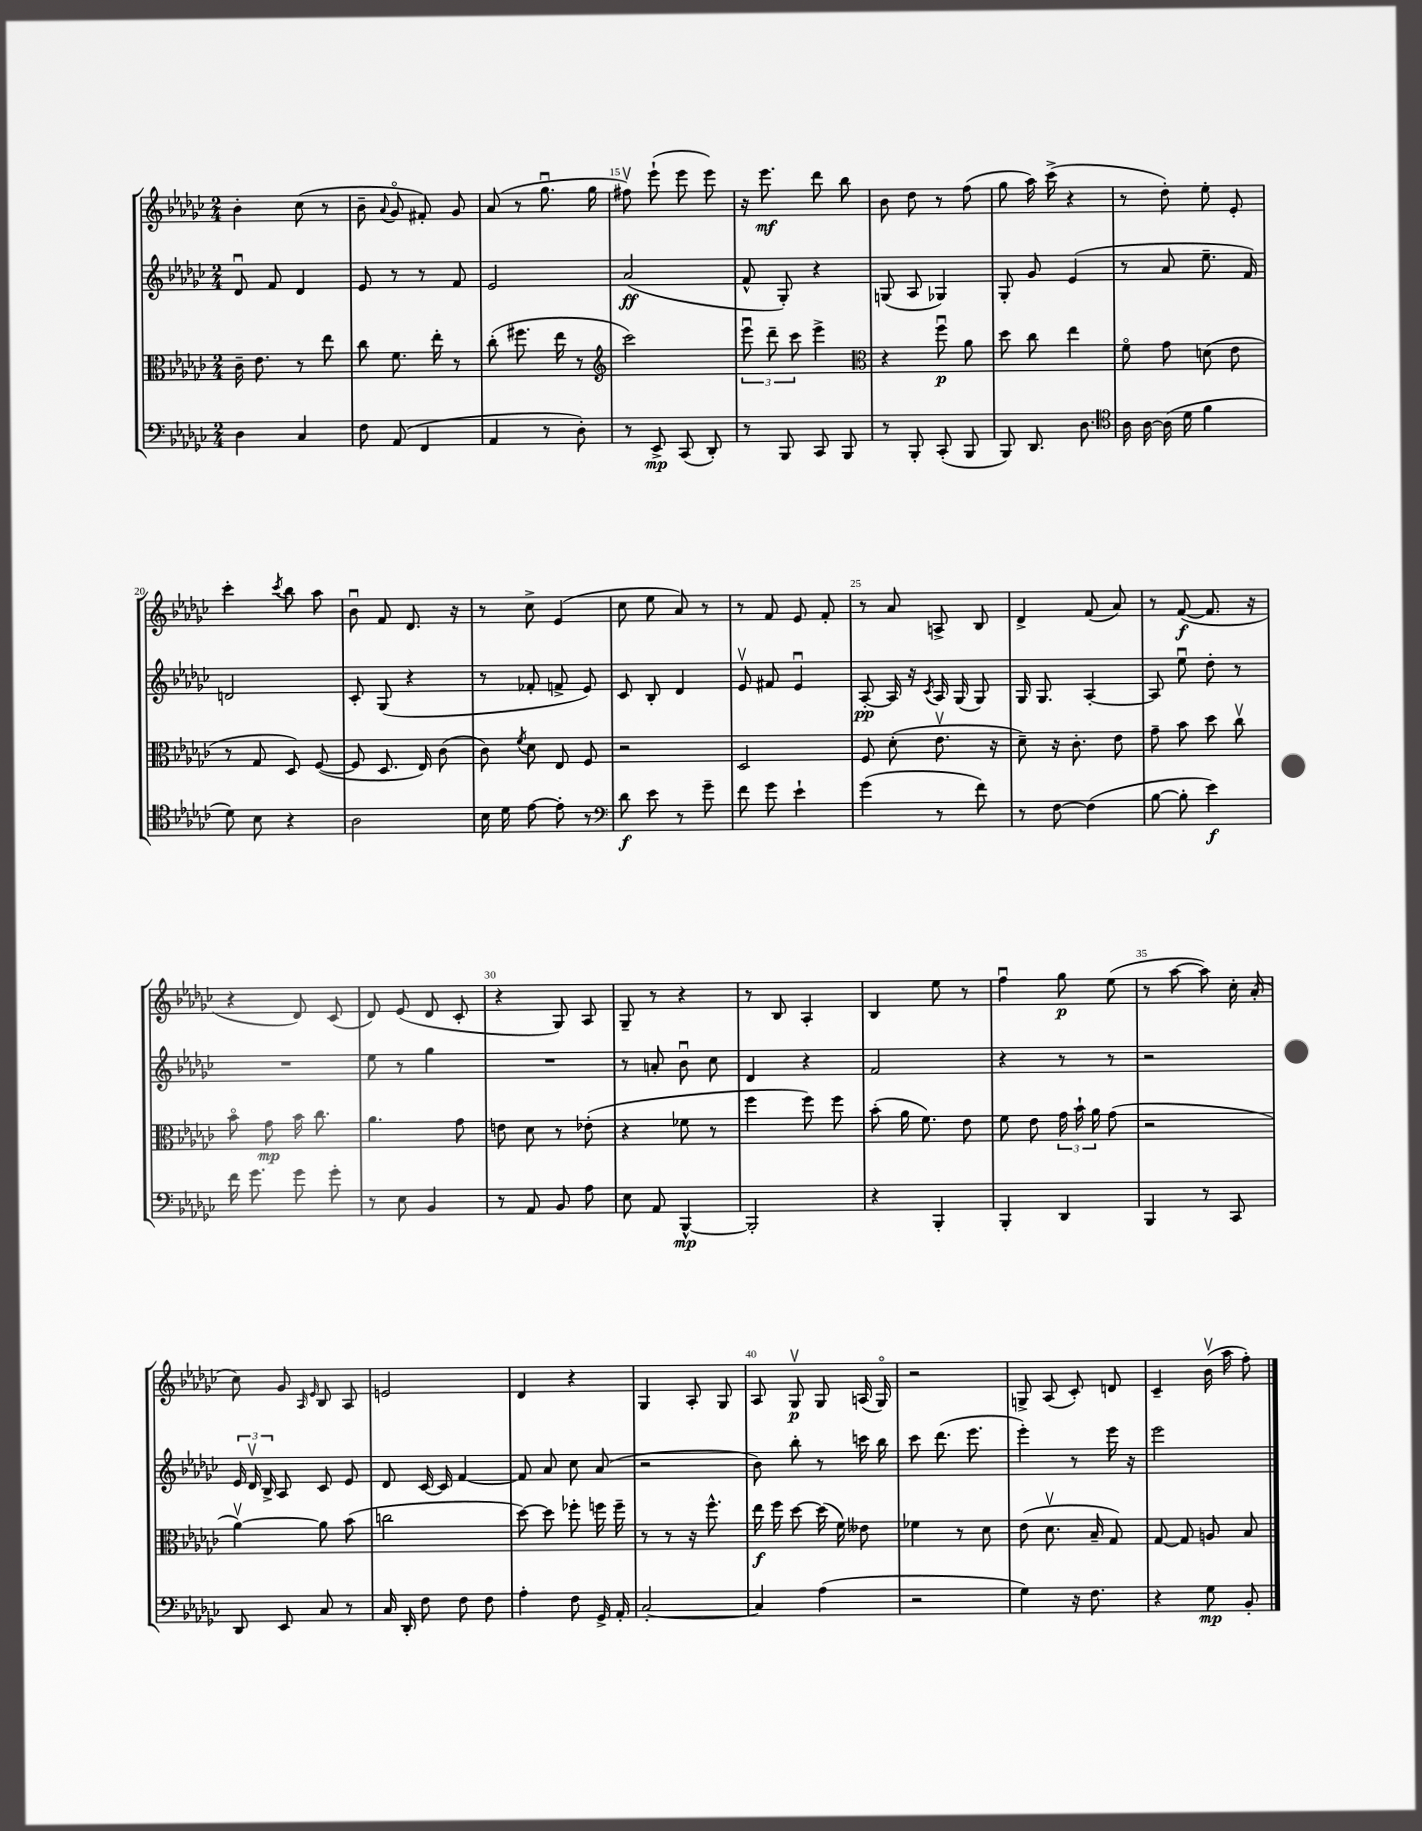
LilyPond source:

<<
\new StaffGroup <<
\new Staff = "s0" {
    \clef treble \key ges \major \numericTimeSignature \time 2/4
    \autoBeamOff bes'4-. ces''8( r8 |
    bes'8-- \appoggiatura { aes'8 } ges'8\flageolet fis'8-.) ges'8 |
    aes'8( r8 ges''8.\downbow ges''16 |
    fis''8\upbow) ees'''8-!( ees'''8 ees'''8) |
    r16 ees'''8.\mf des'''8 bes''8 |
    bes'8 des''8 r8 f''8( |
    ges''8 aes''16) ces'''16->( r4 |
    r8 des''8-.) ees''8-. ees'8-. |
    ces'''4-. \acciaccatura { ces'''8 } bes''8 aes''8 |
    bes'8\downbow f'8 des'8. r16 |
    r8 ces''8-> ees'4( |
    ces''8 ees''8 aes'8) r8 |
    r8 f'8 ees'8 f'8-. |
    r8 aes'8 a8-> bes8 |
    des'4-> f'8( aes'8) |
    r8 f'8~\f( f'8. r16 |
    r4 des'8) ces'8( |
    des'8) ees'8( des'8 ces'8-. |
    r4 ges8) aes8 |
    ges8-- r8 r4 |
    r8 bes8 aes4-. |
    bes4 ees''8 r8 |
    f''4\downbow ges''8\p ees''8( |
    r8 aes''8~ aes''8) ces''16-. aes'16-.( |
    ces''8) ges'8 \grace { aes16 ees'16 } bes8 aes8 |
    e'2 |
    des'4 r4 |
    ges4 aes8-. ges8 |
    aes8 ges8\upbow\p ges8 a16( ges16\flageolet) |
    r2 |
    g8-> aes8( ces'8-.) d'8 |
    ces'4-- bes'16\upbow( aes''16 f''8-.) \bar "|." |
}
\new Staff = "s1" {
    \clef treble \key ges \major \numericTimeSignature \time 2/4
    \autoBeamOff des'8\downbow f'8 des'4 |
    ees'8 r8 r8 f'8 |
    ees'2 |
    aes'2\ff( |
    f'8-^ ges8-.) r4 |
    g8( aes8 ges4) |
    ges8-. ges'8 ees'4( |
    r8 aes'8 ees''8.-- f'16) |
    d'2 |
    ces'8-. ges8( r4 |
    r8 fes'8-. f'8-> ees'8) |
    ces'8 bes8-. des'4 |
    ees'8\upbow fis'8 ees'4\downbow |
    aes8~-.\pp aes16 r16 \acciaccatura { ces'8 } aes16 ges16( ges8) |
    ges16 ges8. aes4~-. |
    aes8 ees''8\downbow des''8-. r8 |
    R2 |
    ees''8 r8 ges''4 |
    R2 |
    r8 a'8-. bes'8\downbow ces''8 |
    des'4 r4 |
    f'2 |
    r4 r8 r8 |
    r2 |
    \tuplet 3/2 { ees'16 des'16\upbow bes16-> } aes8 ces'8 ees'8 |
    des'8 ces'16~ ces'16 f'4~ |
    f'8 aes'8 ces''8 aes'8( |
    r2 |
    bes'8) bes''8-. r8 c'''16 bes''16 |
    ces'''8 des'''8.( ees'''8. |
    ees'''4-.) r8 ees'''16 r16 |
    ees'''2 \bar "|." |
}
\new Staff = "s2" {
    \clef alto \key ges \major \numericTimeSignature \time 2/4
    \autoBeamOff ces'16-- ees'8. r8 ees''8 |
    ces''8 f'8. ees''16-. r8 |
    ces''8-.( fis''8. ees''16 r8 |
    \clef treble ces'''2) |
    \tuplet 3/2 { ees'''8\downbow des'''8-- ces'''8 } ees'''4-> |
    \clef alto r4 f''8\downbow\p aes'8 |
    des''8 ces''8 ees''4 |
    f'8\flageolet ges'8 d'8( ees'8 |
    r8 ges8 des8) f8~( |
    f8 des8. ees16) ces'8( |
    ces'8) \acciaccatura { f'8 } des'8 ees8 f8 |
    r2 |
    des2 |
    f8 des'8-.( ees'8.\upbow r16 |
    des'8--) r16 ces'8.-. ees'8 |
    ges'8-- bes'8 des''8 ces''8\upbow |
    bes'8\flageolet ges'8\mp bes'16 ces''8. |
    aes'4. ges'8 |
    e'8 des'8 r8 ees'8-.( |
    r4 fes'8 r8 |
    f''4 f''8) f''8 |
    bes'8-.( aes'16 f'8.) ees'8 |
    f'8 ees'8 \tuplet 3/2 { ges'16 bes'16-! aes'16 } ges'8( |
    r2 |
    aes'4~\upbow) aes'8 bes'8( |
    c''2 |
    des''8~) des''8 fes''8-. f''16 f''16-- |
    r8 r8 r16 f''8.-^ |
    ees''16\f f''16 des''8~ des''16( f'16) eeses'8 |
    fes'4 r8 des'8 |
    ees'8( des'8.\upbow bes16-- ges8) |
    ges8~ ges8 a8 bes8 \bar "|." |
}
\new Staff = "s3" {
    \clef bass \key ges \major \numericTimeSignature \time 2/4
    \autoBeamOff des4 ces4 |
    f8 aes,8( f,4 |
    aes,4 r8 des8-.) |
    r8 ees,8->\mp ces,8( des,8-.) |
    r8 bes,,8 ces,8 bes,,8 |
    r8 bes,,8-. ces,8-.( bes,,8 |
    bes,,8) des,8. des8. |
    \clef tenor aes16 aes16~ aes16( des'16 f'4 |
    des'8) bes8 r4 |
    aes2 |
    bes16 des'16 ees'8~ ees'8-. r8 |
    \clef bass des'8\f ees'8 r8 ges'8-- |
    f'8 ges'8 ees'4-! |
    ges'4( r8 f'8) |
    r8 f8~ f4( |
    bes8~ bes8-. ees'4\f) |
    f'16 ges'8. ges'8 ges'8-. |
    r8 ees8 bes,4 |
    r8 aes,8 bes,8 aes8 |
    ees8 aes,8 bes,,4~-^\mp |
    bes,,2-. |
    r4 bes,,4-. |
    bes,,4-. des,4 |
    bes,,4 r8 ces,8 |
    des,8 ees,8 ces8 r8 |
    ces16 des,16-. f8 f8 f8 |
    aes4-. f8 ges,16-> aes,16-. |
    ces2~-. |
    ces4 aes4( |
    r2 |
    ges4) r16 f8. |
    r4 ges8\mp bes,8-. \bar "|." |
}
>>
>>
\layout { \context { \Score currentBarNumber = #12 \override BarNumber.break-visibility = ##(#f #t #t) barNumberVisibility = #(every-nth-bar-number-visible 5) } }
